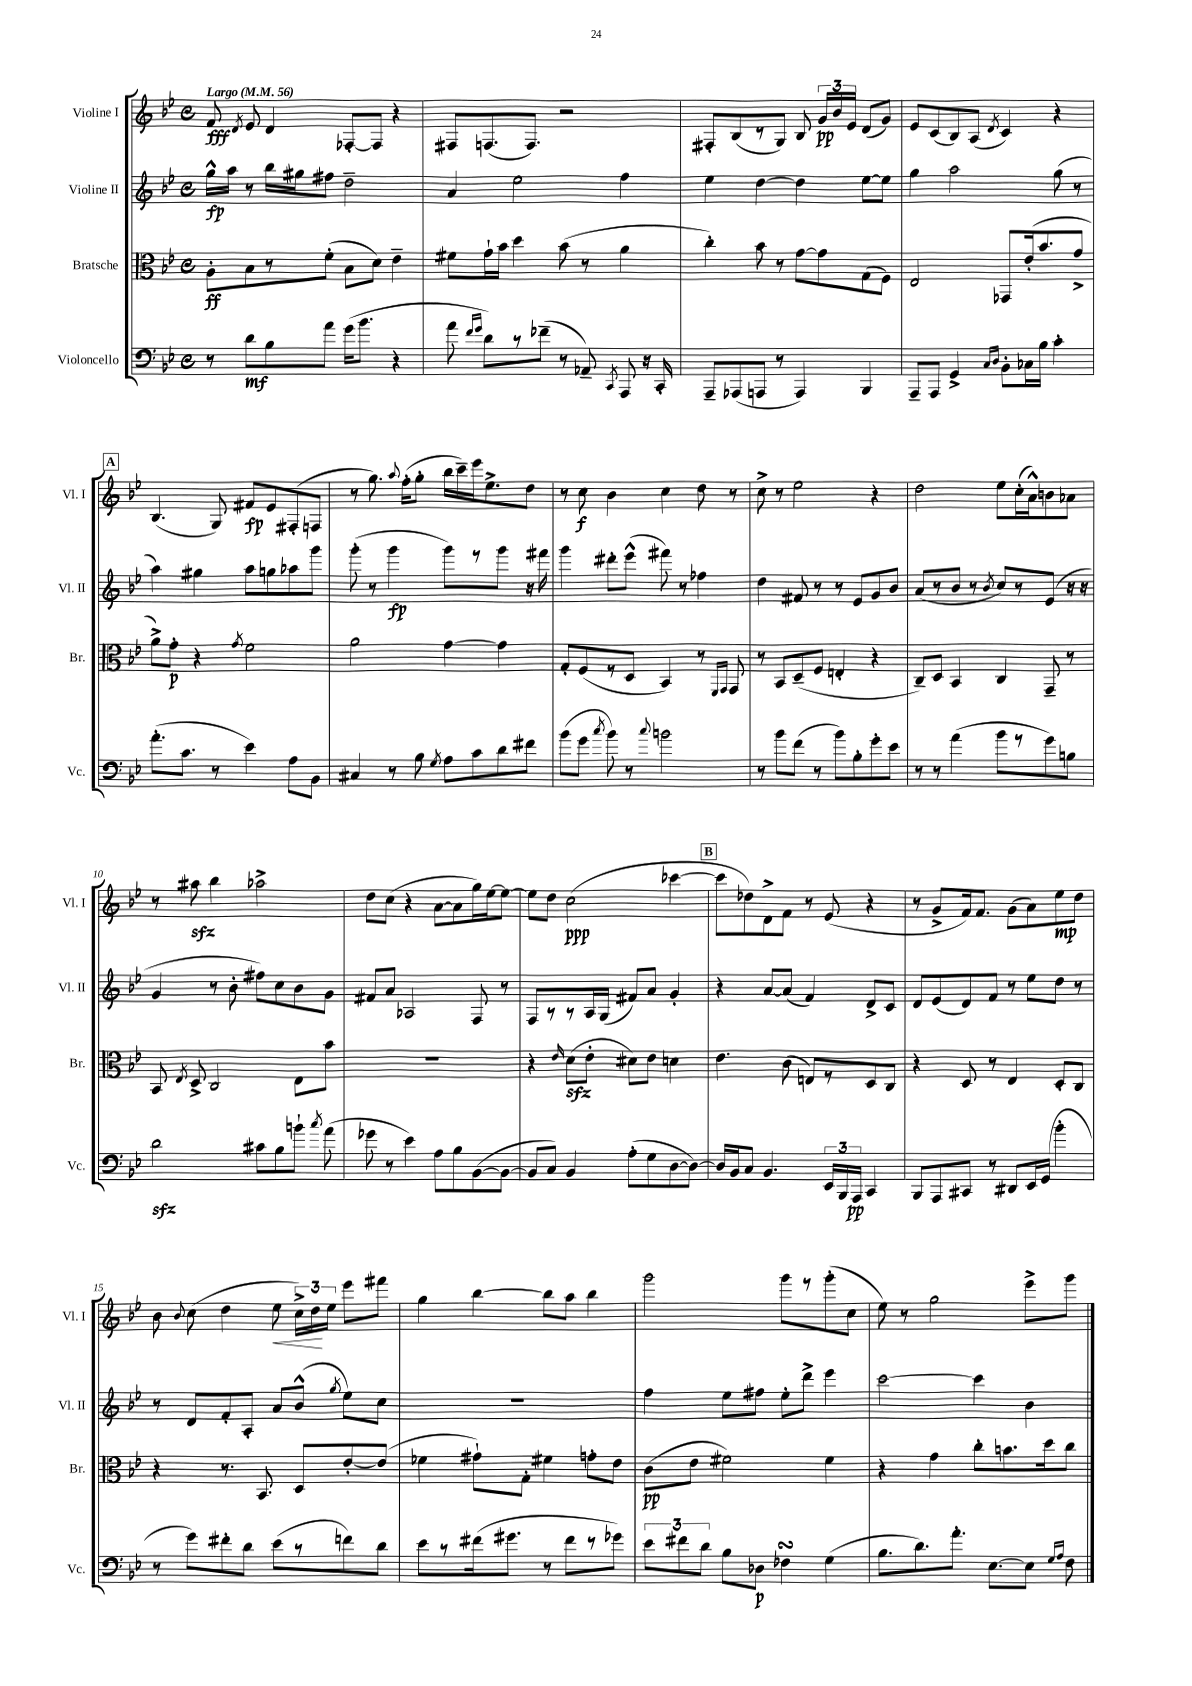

**kern	**kern	**kern	**kern
*staff4	*staff3	*staff2	*staff1
*clefF4	*clefC3	*clefG2	*clefG2
*k[b-e-]	*k[b-e-]	*k[b-e-]	*k[b-e-]
*M4/4	*M4/4	*M4/4	*M4/4
*met(c)	*met(c)	*met(c)	*met(c)
*MM56	*MM56	*MM56	*MM56
8r	8A'	16gg^^	8f
.	.	16aa	.
.	.	.	8qd
8d	8B-	8r	8e-
8B-	8r	16bb-	4d
.	.	16gg#	.
8a	(8f'	8ff#	.
(16g	8B-	2dd~	[8F-'
8.b-	.	.	.
.	8d)	.	8F-]
4r	4e-~	.	4r
=	=	=	=
8a	8f#	4a	8F#
16qqf	.	.	.
16qqg	.	.	.
8d)	16g`	.	(8.F
.	16b-	.	.
8r	4dd	2ee-	.
.	.	.	8.F)
(8f-~	.	.	.
8r	(8b-	.	2r
8AA-~)	8r	.	.
8qCC	.	.	.
8AAA	4a	4ff	.
16r	.	.	.
16CC'	.	.	.
=	=	=	=
8AAA~	4cc')	4ee-	8F#'
(8AAA-	.	.	(8B-
8AAA	8b-	[4dd	8r
8r	8r	.	8G)
4AAA)	[8g	4dd]	8B-
.	8g]	.	24g
.	.	.	24b-
.	.	.	24e-
4BBB-	(8G	[8ee-	(8d
.	8F)	8ee-]	8g)
=	=	=	=
8AAA~	2E-	4gg	8e-
8AAA	.	.	(8c
4GG^	.	2aa	8B-)
.	.	.	(8A
16qqC	.	.	.
16qqD	.	.	8qd
8BB-'	8GG-	.	4c)
16C-	(16e-'	.	.
16B-	8.b-	.	.
4c'	.	(8gg	4r
.	8g^	8r	.
=	=	=	=
(8.a'	8a^)	4aa)	(4.B-
.	8g'	.	.
8.c	.	.	.
.	4r	4gg#	.
8r	.	.	8G)
.	8qg	.	.
4e-)	2f	8aa	8f#
.	.	8gg	8e-
8A	.	8aa-	(8F#'
8BB-	.	8ggg	8F
=	=	=	=
4C#	2a	(8ggg'	8r
.	.	8r	8.gg)
8r	.	4ggg	.
.	.	.	8qqaa
.	.	.	(16ff'
8B-	.	.	8gg'
8qG	.	.	.
8A	[4g	8ggg)	16bb-
.	.	.	16ccc~)
8c	.	8r	16eee-
.	.	.	8.ee-^
8d	4g]	8ggg	.
8f#	.	16r	8dd
.	.	16fff#	.
=	=	=	=
(8b-	8G'	4ggg	8r
8g	(8F	.	8cc
8qcc	.	.	.
8b-)	8r	8ddd#'	4b-
8r	8D	(8eee-^^	.
8qqcc	.	.	.
2b	4BB-)	8fff#)	4cc
.	.	8r	.
.	8r	4ff-	8dd
.	16qqFF	.	.
.	16qqGG	.	.
.	8GG	.	8r
=	=	=	=
8r	8r	4dd	8cc^
8b-	8BB-	.	8r
(8f	(8D~	8f#	2ee-
8r	8F	8r	.
8b-)	4E'	8r	.
8B-'	.	8e-	.
8g'	4r	8g	4r
8e-	.	8b-	.
=	=	=	=
8r	8C~)	(8a	2dd
8r	8D	8r	.
(4a	4BB-	8b-	.
.	.	8r	.
.	.	8qb-	.
8b-	4C	8cc)	8ee-
8r	.	8r	(16cc'
.	.	.	16a^^)
8g)	8GG~	(8e-	8b
8B	8r	16r	8a-
.	.	16r	.
=	=	=	=
2d	8BB-	4g	8r
.	8qE-	.	.
.	8D^	.	8aa#
.	2C	8r	4bb-
.	.	8b-'	.
8c#	.	8ff#)	2aa-^
8B-	.	8cc	.
8b`	8E-	8b-	.
8qcc	.	.	.
(8a	8b-	8g	.
=	=	=	=
8g-	1r	8f#	8dd
8r	.	8a	(8cc
4e-)	.	2A-	4r
8A	.	.	[8a
8B-	.	.	8a]
([8BB-	.	8F	16gg)
.	.	.	[16ee-
8BB-_	.	8r	8ee-_
=	=	=	=
8BB-]	4r	8F	8ee-]
8C)	.	8r	8dd
.	16qqe-	.	.
4BB-	(8d	8r	(2cc
.	8e-'	16A	.
.	.	(16G	.
(8A'	8d#)	8f#)	.
8G	8e-	8a	.
[8D	4d	4g'	[4ccc-
8D_)	.	.	.
=	=	=	=
16D]	4.e-	4r	8ccc-]
16BB-	.	.	.
8C	.	.	8dd-)
4.BB-	.	[8a	8d^
.	(8c	(8a]	8f
.	8E)	4f)	8r
24EE-	8r	.	(8e-
24BBB-	.	.	.
24AAA	.	.	.
4CC	8D	8d^	4r
.	8C	8c	.
=	=	=	=
8BBB-	4r	8d	8r
8AAA	.	(8e-	8g^
8CC#	8D	8d)	16f)
.	.	.	8.f
8r	8r	8f	.
8DD#	4E-	8r	(8g
16EE-	.	8ee-	8a)
(16GG	.	.	.
4b-'	8D'	8dd	8ee-
.	8C	8r	8dd
=	=	=	=
8r	4r	8r	8b-
.	.	.	8qqb-
8g)	.	8d	(8cc
8f#'	8.r	8f'	4dd
8d	.	8A'	.
.	8.BB-	.	.
(8e-	.	8a	8ee-
8r	8D	(8b-^^	24cc^)
.	.	.	24dd
.	.	.	24ee-
.	.	8qgg	.
8f)	[8e-'	8ee-)	8eee-
8d	(8e-]	8cc	8fff#
=	=	=	=
8e-	4f-	1r	4gg
8r	.	.	.
(16f#	8g#`)	.	[4bb-
8.g#	.	.	.
.	8G'	.	.
8r	4f#	.	8bb-]
8f#	.	.	8aa
8r	8g'	.	4bb-
8g-)	8e-	.	.
=	=	=	=
12e-	(8c	4ff	2ggg
12f#	.	.	.
.	8e-	.	.
12d	.	.	.
8B-	2f#)	8ee-	.
8D-	.	8ff#	.
4F-	.	8ee-'	8ggg
.	.	8ddd^	8r
(4G	4f#	4eee-	(8ggg'
.	.	.	8cc
=	=	=	=
8.B-	4r	[2ccc	8ee-)
.	.	.	8r
8.d)	.	.	.
.	4g	.	2gg
8.a'	.	.	.
.	8cc'	4ccc]	.
[8.E-	.	.	.
.	8.b	.	.
8E-]	.	4b-	8eee-^
.	16dd	.	.
16qqG	.	.	.
16qqA	.	.	.
8F	8cc	.	8ggg
==	==	==	==
*-	*-	*-	*-
